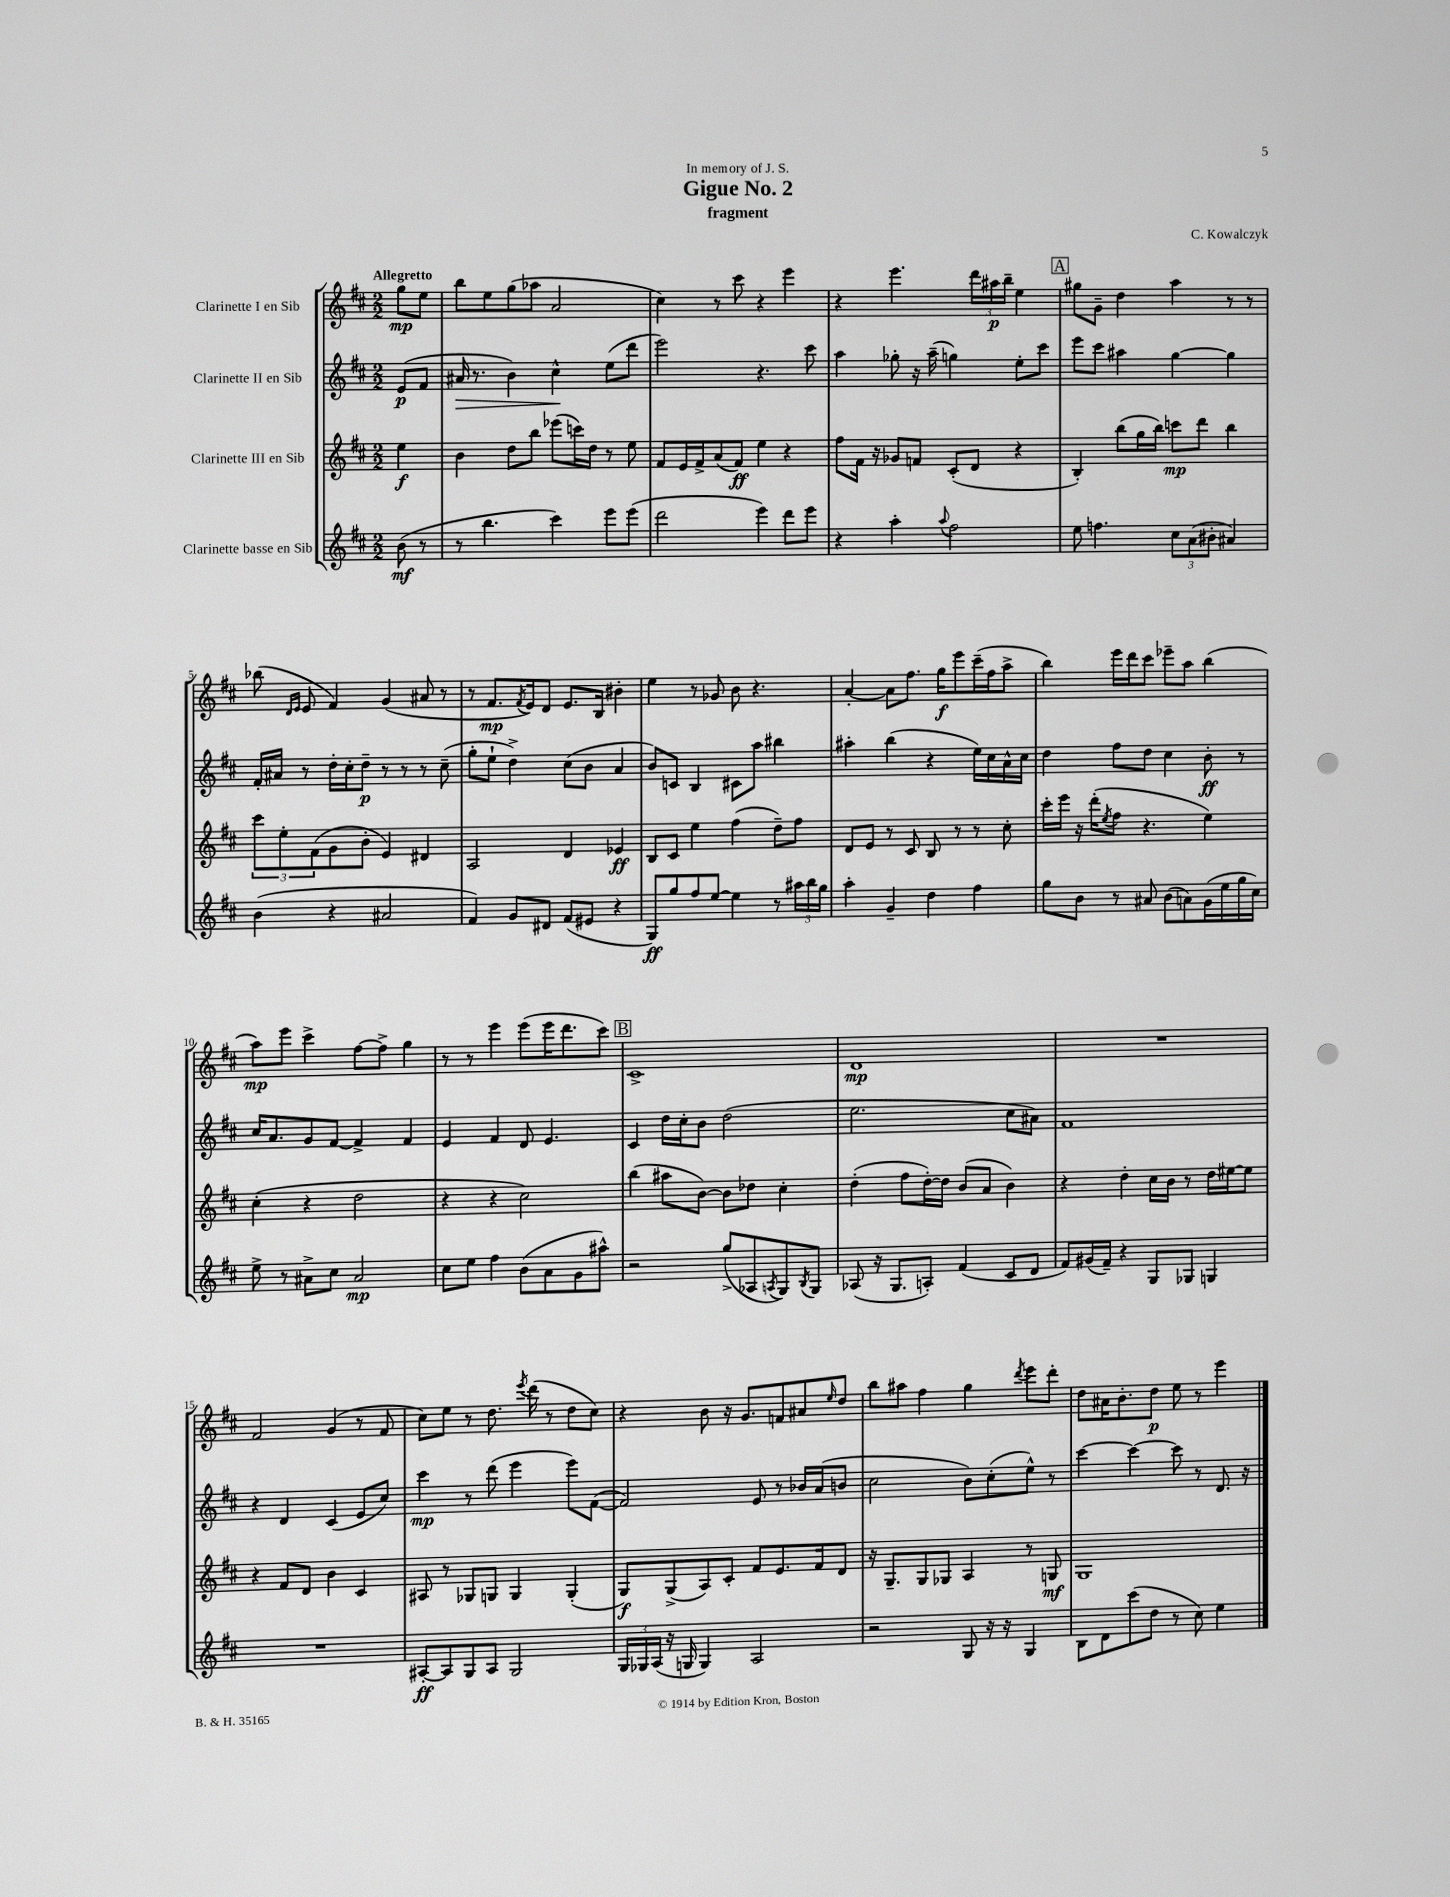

**kern	**dynam	**kern	**dynam	**kern	**dynam	**kern	**dynam
*part4	*part4	*part3	*part3	*part2	*part2	*part1	*part1
*staff4	*staff4	*staff3	*staff3	*staff2	*staff2	*staff1	*staff1
*I"Clarinette basse en Sib	*	*I"Clarinette III en Sib	*	*I"Clarinette II en Sib	*	*I"Clarinette I en Sib	*
*clefG2	*	*clefG2	*	*clefG2	*	*clefG2	*
*k[f#c#]	*	*k[f#c#]	*	*k[f#c#]	*	*k[f#c#]	*
*M2/2	*	*M2/2	*	*M2/2	*	*M2/2	*
=	=	=	=	=	=	=	=
!	!	!	!	!	!	!LO:TX:a:B:t=Allegretto	!
(8b\	mf	4ee\	f	(8e/L	p	8gg\L	mp
8r	.	.	.	8f#/J	.	8ee\J	.
=1	=1	=1	=1	=1	=1	=1	=1
!	!	!	!	!	!LO:HP:b	!	!
8r	.	4b\	.	16a#X/	>	8bb\L	.
.	.	.	.	8.r	.	.	.
4.bb\	.	.	.	.	.	8ee\	.
.	.	8dd\L	.	4b\)	.	(8gg\	.
.	.	8bb\J	.	.	.	8aa-X\J	.
4ccc#\)	.	(8eee-X\L	.	4cc#^^\	.	2a/	.
.	.	16cccn\L)	.	.	.	.	.
.	.	16dd\JJ	.	.	.	.	.
8eee\L	.	8r	.	(8ee\L	]	.	.
(8eee\J	.	8ee\	.	8ddd\J	.	.	.
=2	=2	=2	=2	=2	=2	=2	=2
2ddd\	.	8f#/L	.	2eee\)	.	4cc#\)	.
.	.	16e/L	.	.	.	.	.
.	.	16f#^/J	.	.	.	.	.
.	.	(8a/	.	.	.	8r	.
.	.	8f#/J)	ff	.	.	8ccc#\	.
4eee\)	.	4ee\	.	4.r	.	4r	.
8ddd\L	.	4r	.	.	.	4eee\	.
8eee\J	.	.	.	8ccc#\	.	.	.
=3	=3	=3	=3	=3	=3	=3	=3
4r	.	8ff#\L	.	4aa\	.	4r	.
.	.	16f#\Jk	.	.	.	.	.
.	.	16r	.	.	.	.	.
4aa'\	.	8g-X/L	.	8gg-X'\	.	4.eee\	.
.	.	8fn/J	.	16r	.	.	.
.	.	.	.	(16aa~\	.	.	.
8qqaa/	.	.	.	.	.	.	.
2ff#\	.	(8c#'/L	.	4ggn\)	.	.	.
.	.	8d/J	.	.	.	24ddd\LL	.
.	.	.	.	.	.	24aa#X\	p
.	.	.	.	.	.	24bb~\JJ	.
.	.	4r	.	8ee'\L	.	4ee\	.
.	.	.	.	8ccc#\J	.	.	.
!!LO:REH:place=s1:t=A
=4	=4	=4	=4	=4	=4	=4	=4
8ee\	.	4B'/)	.	8eee\L	.	8gg#X\L	.
4.ffn\	.	.	.	8ccc#\J	.	8g~\J	.
.	.	(8bb\L	.	4aa#X\	.	4dd\	.
.	.	16gg\L	.	.	.	.	.
.	.	16bb\JJ)	.	.	.	.	.
12cc#\L	.	8cccn\L	mp	[4gg\	.	4aa\	.
(12a\	.	.	.	.	.	.	.
.	.	8ddd\J	.	.	.	.	.
12b#X'\J	.	.	.	.	.	.	.
4a#X/)	.	4bb\	.	4gg\]	.	8r	.
.	.	.	.	.	.	8r	.
!!LO:LB:g=z
=5	=5	=5	=5	=5	=5	=5	=5
(4b\	.	12ccc#\L	.	16f#'/LL	.	(8bb-X\	.
.	.	.	.	16a#X/JJ	.	.	.
.	.	12ee'\	.	.	.	.	.
.	.	.	.	.	.	16qqd/LL	.
.	.	.	.	.	.	16qqe/JJ	.
.	.	.	.	8r	.	8e/	.
.	.	(12f#\	.	.	.	.	.
4r	.	8g\	.	16dd'\LL	.	4f#/)	.
.	.	.	.	16cc#'\J	.	.	.
.	.	8b'\J	.	8dd~\J	p	.	.
2a#X/	.	4e/)	.	8r	.	(4g/	.
.	.	.	.	8r	.	.	.
.	.	4d#X/	.	8r	.	8a#X/	.
.	.	.	.	(8cc#~\	.	8r	.
=6	=6	=6	=6	=6	=6	=6	=6
4f#/)	.	2A/	.	8gg'\L	.	8r	.
.	.	.	.	8ee`\J	.	8.f#/L	mp
8g/L	.	.	.	4dd^\)	.	.	.
.	.	.	.	.	.	8qf#/	.
.	.	.	.	.	.	16e/k)	.
8d#X/J	.	.	.	.	.	8d/J	.
(8f#/L	.	4d/	.	(8cc#\L	.	8.e/L	.
8e#X/J	.	.	.	8b\J	.	.	.
.	.	.	.	.	.	16B/Jk	.
4r	.	4e-X/	ff	4a/	.	4b#X'\	.
=7	=7	=7	=7	=7	=7	=7	=7
8G/L)	ff	8B/L	.	8b/L)	.	4ee\	.
8gg/	.	8c#/J	.	8cn/J	.	.	.
8ff#/	.	4ee\	.	4B/	.	8r	.
[8ee/J	.	.	.	.	.	8g-X/	.
4ee\]	.	(4ff#\	.	8c#X\L	.	8b\	.
.	.	.	.	8aa\J	.	4.r	.
8r	.	8dd~\L)	.	4bb#X\	.	.	.
24aa#X\LL	.	8ff#\J	.	.	.	.	.
24bb\	.	.	.	.	.	.	.
24gg\JJ	.	.	.	.	.	.	.
=8	=8	=8	=8	=8	=8	=8	=8
4aa'\	.	8d/L	.	4aa#X'\	.	[4a'/	.
.	.	8e/J	.	.	.	.	.
4g~/	.	8r	.	(4bb\	.	8a\L]	.
.	.	8c#/	.	.	.	8.ff#\J	.
4dd\	.	8B/	.	4r	.	.	.
.	.	.	.	.	.	16gg\KL	f
.	.	8r	.	.	.	8eee\	.
4ff#\	.	8r	.	16ee\LL)	.	(16ccc#~\L	.
.	.	.	.	16cc#\	.	16ff#\J	.
.	.	8cc#'\	.	16a^^\	.	8aa^\J	.
.	.	.	.	16cc#\JJ	.	.	.
=9	=9	=9	=9	=9	=9	=9	=9
8gg\L	.	16ccc#'\LL	.	4dd\	.	4bb\)	.
.	.	16eee\JJ	.	.	.	.	.
8b\J	.	16r	.	.	.	.	.
.	.	(16ddd'\KL	.	.	.	.	.
.	.	8qee/	.	.	.	.	.
8r	.	8ff#\J	.	8ff#\L	.	16eee\LL	.
.	.	.	.	.	.	16ddd\J	.
8a#X/	.	4.r	.	8dd\J	.	8ccc#\J	.
(8b\L	.	.	.	4cc#\	.	8eee-X~\L	.
8an\)	.	.	.	.	.	8aa\J	.
(16g\L	.	4ee\)	.	8b'\	ff	(4bb\	.
16ee\	.	.	.	.	.	.	.
16gg\	.	.	.	8r	.	.	.
16cc#\JJ)	.	.	.	.	.	.	.
!!LO:LB:g=z
=10	=10	=10	=10	=10	=10	=10	=10
8ee^\	.	(4cc#'\	.	16cc#/KL	.	8aa\L)	mp
.	.	.	.	8.a/	.	.	.
8r	.	.	.	.	.	8eee\J	.
8a#X^\L	.	4r	.	8g/	.	4ccc#^\	.
8cc#\J	.	.	.	[8f#/J	.	.	.
2a#/	mp	2dd\	.	4f#^/]	.	[8ff#\L	.
.	.	.	.	.	.	8ff#^\J]	.
.	.	.	.	4f#/	.	4gg\	.
=11	=11	=11	=11	=11	=11	=11	=11
8cc#\L	.	4r	.	4e/	.	8r	.
8ee\J	.	.	.	.	.	8r	.
4ff#\	.	4r	.	4f#/	.	4eee\	.
(8b\L	.	2cc#\)	.	8d/	.	(8eee\L	.
8a\	.	.	.	4.e/	.	16eee\K	.
.	.	.	.	.	.	8.ddd\	.
8g\	.	.	.	.	.	.	.
8aa#X^^\J)	.	.	.	.	.	8ccc#\J)	.
!!LO:REH:place=s1:t=B
=12	=12	=12	=12	=12	=12	=12	=12
2r	.	(4bb\	.	4c#/	.	1c#^	.
.	.	8aa#X\L	.	16dd\LL	.	.	.
.	.	.	.	16cc#'\J	.	.	.
.	.	[8b\J)	.	8b\J	.	.	.
(8gg^/L	.	8b\L]	.	(2dd\	.	.	.
8A-X/	.	8dd-X\J	.	.	.	.	.
8qAn/	.	.	.	.	.	.	.
8G/)	.	4cc#'\	.	.	.	.	.
8qB/	.	.	.	.	.	.	.
8G/J	.	.	.	.	.	.	.
=13	=13	=13	=13	=13	=13	=13	=13
(8A-X/	.	(4dd'\	.	2.ee\	.	1d	mp
16r	.	.	.	.	.	.	.
8.G/L	.	.	.	.	.	.	.
.	.	8ff#\L	.	.	.	.	.
8An'/J)	.	[16dd'\L)	.	.	.	.	.
.	.	16dd\JJ]	.	.	.	.	.
(4f#/	.	(8b/L	.	.	.	.	.
.	.	8a/J	.	.	.	.	.
8c#/L	.	4b\)	.	8cc#\L	.	.	.
8d/J	.	.	.	8a#X\J)	.	.	.
=14	=14	=14	=14	=14	=14	=14	=14
8f#/L)	.	4r	.	1f#	.	1r	.
(16g#X/L	.	.	.	.	.	.	.
16f#~/JJ)	.	.	.	.	.	.	.
4r	.	4dd'\	.	.	.	.	.
8G/L	.	16cc#\LL	.	.	.	.	.
.	.	16b\JJ	.	.	.	.	.
8G-X/J	.	8r	.	.	.	.	.
4Gn/	.	16dd\LL	.	.	.	.	.
.	.	[16ee#X\J	.	.	.	.	.
.	.	8ee#\J]	.	.	.	.	.
!!LO:LB:g=z
=15	=15	=15	=15	=15	=15	=15	=15
1r	.	4r	.	4r	.	2f#/	.
.	.	8f#/L	.	4d/	.	.	.
.	.	8d/J	.	.	.	.	.
.	.	4b\	.	(4c#/	.	(4g/	.
.	.	4c#/	.	8e/L	.	8r	.
.	.	.	.	8cc#/J)	.	8f#/	.
=16	=16	=16	=16	=16	=16	=16	=16
[8A#X'/L	ff	8A#X/	.	4ccc#\	mp	8cc#\L)	.
8A#/]	.	8r	.	.	.	8ee\J	.
8G/	.	8G-X/L	.	8r	.	8r	.
8A#/J	.	8Gn/J	.	(8ddd\	.	8.dd\	.
2G/	.	4G/	.	4eee\	.	.	.
.	.	.	.	.	.	8qeee/	.
.	.	.	.	.	.	(16ddd\	.
.	.	.	.	.	.	8r	.
.	.	(4G'/	.	8eee\L)	.	8dd\L	.
.	.	.	.	([8f#\J	.	8cc#\J)	.
=17	=17	=17	=17	=17	=17	=17	=17
24G/LL	.	8G/L)	f	2f#/])	.	4r	.
24G-X/	.	.	.	.	.	.	.
(24A/JJ	.	.	.	.	.	.	.
16r	.	(8G^/	.	.	.	.	.
16Gn/	.	.	.	.	.	.	.
4G/)	.	8A/)	.	.	.	8b\	.
.	.	8c#'/J	.	.	.	16r	.
.	.	.	.	.	.	8.g/L	.
2A/	.	8f#/L	.	8e/	.	.	.
.	.	8.e/	.	8r	.	8fn/	.
.	.	.	.	16b-X/LL	.	8a#X/	.
.	.	16f#/k	.	(16a/J	.	.	.
.	.	.	.	.	.	16qqee/	.
.	.	8d/J	.	8bn/J	.	8dd/J	.
=18	=18	=18	=18	=18	=18	=18	=18
2r	.	16r	.	2cc#\	.	8bb\L	.
.	.	8.G~/L	.	.	.	.	.
.	.	.	.	.	.	8aa#X\J	.
.	.	8G/	.	.	.	4ff#\	.
.	.	8G-X/J	.	.	.	.	.
8G/	.	4A/	.	8b\L)	.	4gg\	.
16r	.	.	.	(8cc#'\	.	.	.
16r	.	.	.	.	.	.	.
.	.	.	.	.	.	8qddd/	.
4G/	.	8r	.	8ee^^\J)	.	8eee\L	.
.	.	8Gn/	mf	8r	.	8ddd'\J	.
=19	=19	=19	=19	=19	=19	=19	=19
8B\L	.	1G	.	[4ccc#\	.	8dd\L	.
8d\	.	.	.	.	.	16a#X\K	.
.	.	.	.	.	.	8.b'\	.
(8ccc#\	.	.	.	4ccc#\_	.	.	.
8dd\J	.	.	.	.	.	8dd\J	p
8r	.	.	.	8ccc#\]	.	8ee\	.
8cc#\)	.	.	.	8r	.	8r	.
4ee\	.	.	.	8.d/	.	4eee\	.
.	.	.	.	16r	.	.	.
==	==	==	==	==	==	==	==
*-	*-	*-	*-	*-	*-	*-	*-
